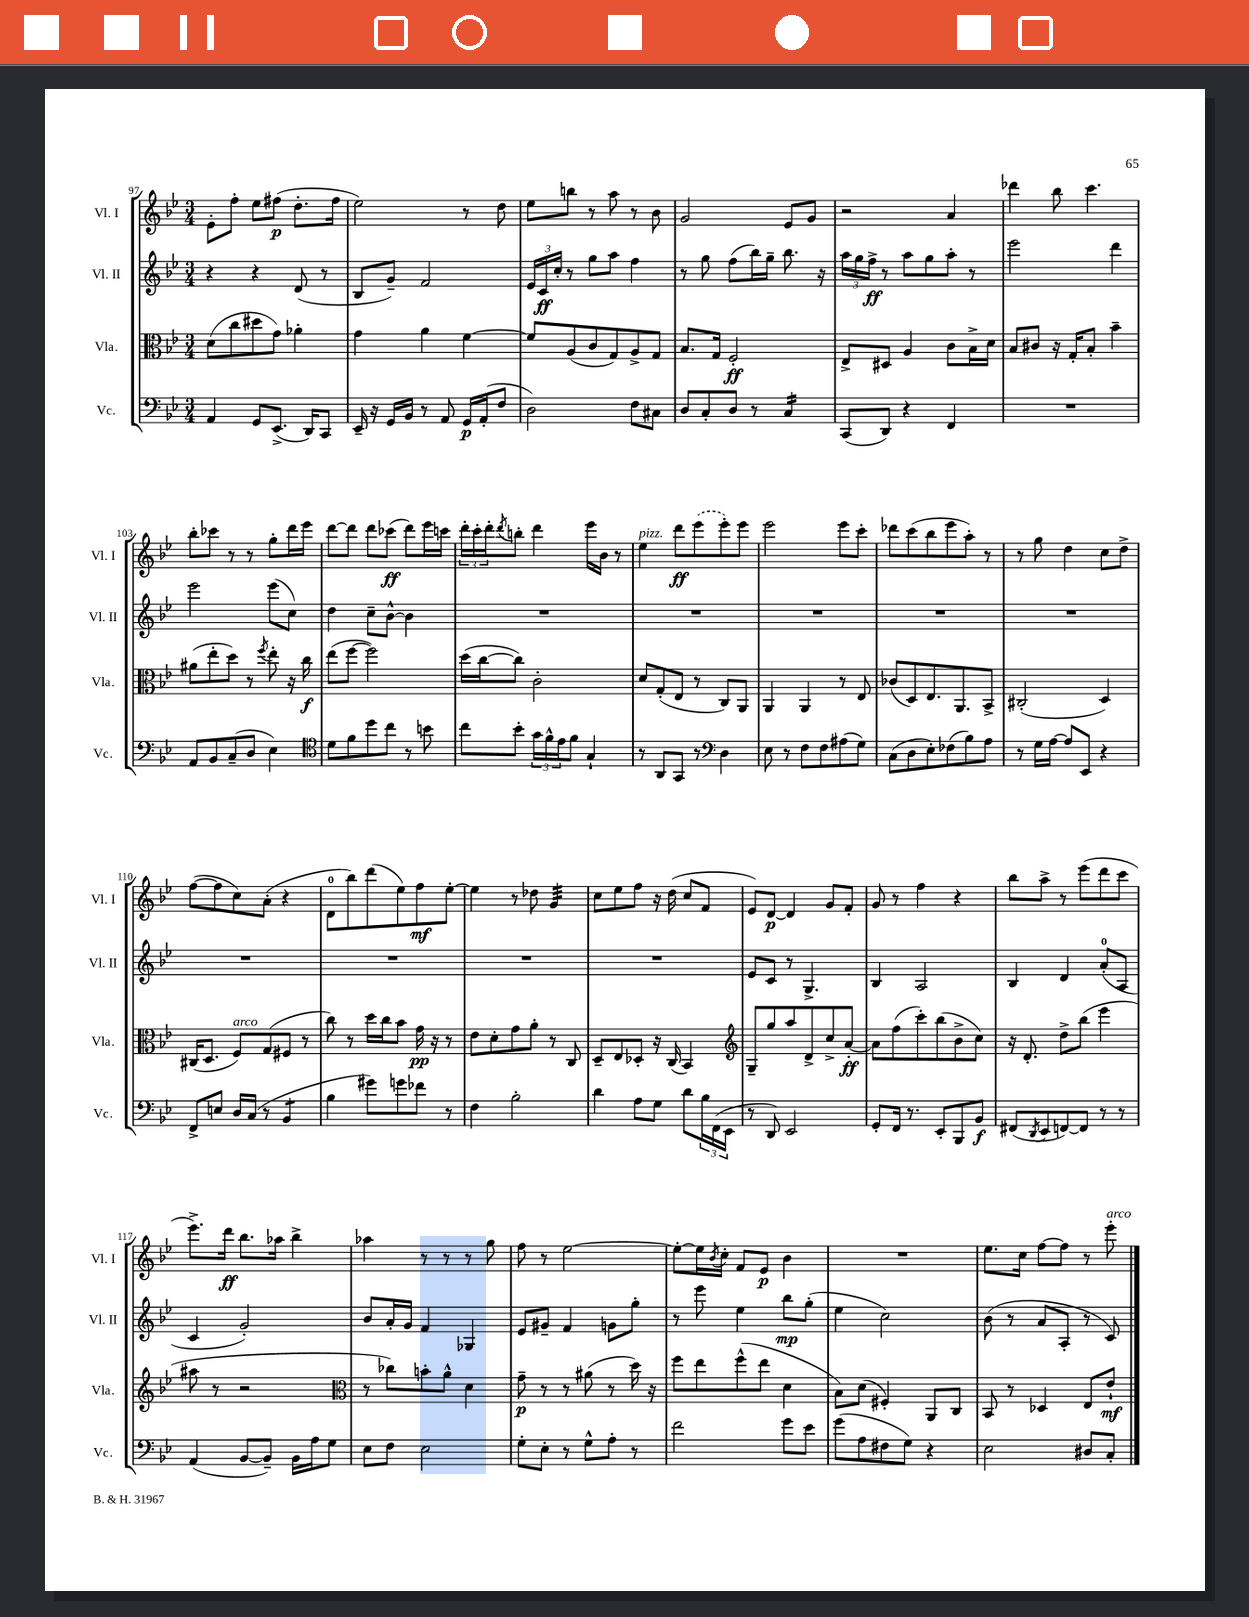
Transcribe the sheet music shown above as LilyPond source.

<<
\new StaffGroup <<
\new Staff = "s0" \with { instrumentName = "Vl. I" shortInstrumentName = "Vl. I" } {
    \clef treble \key bes \major \numericTimeSignature \time 3/4
    ees'8-. f''8-. ees''8 fis''8\p( d''8.-. fis''16 |
    ees''2) r8 d''8 |
    ees''8 b''8 r8 a''8 r8 bes'8 |
    g'2 ees'8 g'8 |
    r2 a'4 |
    des'''4 bes''8 c'''4. |
    bes''8-. ces'''8 r8 r8 g''8-. d'''16 ees'''16 |
    d'''8~ d'''8 d'''8 ces'''8\ff( d'''8) ees'''16 c'''16 |
    \tuplet 3/2 { d'''16-. c'''16-. d'''16-. } \acciaccatura { d'''8 } b''8-. d'''4 ees'''16 bes'16 r8 |
    ees''4^\markup { \italic "pizz." } d'''8\ff \once \slurDashed ees'''8( ees'''8-.) ees'''8 |
    ees'''2 ees'''8 c'''8-. |
    des'''8 c'''8( bes''8 ees'''8 a''8-.) r8 |
    r8 g''8 d''4 c''8 d''8-> |
    f''8~( f''8 c''8) a'8-.( r4 |
    d'8-0 bes''8) d'''8( ees''8) f''8\mf ees''8~-. |
    ees''4 r8 des''8 g'4:32 |
    c''8 ees''8 f''8 r16 d''16( c''8 f'8 |
    ees'8) d'8~\p d'4 g'8 f'8-. |
    g'8 r8 f''4 r4 |
    bes''8 a''8-> r8 ees'''8( d'''8 c'''8 |
    ees'''8.->) d'''16\ff bes''8. aes''16 bes''4-> |
    aes''4 r8 r8 r8 g''8 |
    f''8 r8 ees''2~ |
    ees''8~-. ees''16 \acciaccatura { bes'8 } c''16-. f'8 ees'8\p bes'4 |
    R2. |
    ees''8. c''16 f''8~ f''8 r8 ees'''8-.^\markup { \italic "arco" } \bar "|." |
}
\new Staff = "s1" \with { instrumentName = "Vl. II" shortInstrumentName = "Vl. II" } {
    \clef treble \key bes \major \numericTimeSignature \time 3/4
    r4 r4 d'8( r8 |
    bes8 g'8--) f'2 |
    \tuplet 3/2 { ees'16 c'16\ff c''16-. } r8 g''8 a''8 f''4 |
    r8 g''8 f''8( bes''16) g''16-- bes''8. r16 |
    \tuplet 3/2 { a''16 g''16 f''16->\ff } r8 a''8 g''8 a''8-. r8 |
    ees'''2 d'''4 |
    ees'''2 ees'''8( c''8) |
    d''4 c''8-- bes'8~-^ bes'4 |
    R2. |
    R2. |
    R2. |
    R2. |
    R2. |
    R2. |
    R2. |
    R2. |
    R2. |
    ees'8 c'8 r8 g4.-> |
    bes4 a2 |
    bes4 d'4 a'8-0-.( a8 |
    c'4 g'2-.) |
    bes'8 a'16-. g'16 f'4 ges4 |
    ees'8 gis'8-- f'4 g'8 g''8-. |
    r8 ees'''8 ees''4 bes''8\mp g''8-.( |
    ees''4 c''2) |
    bes'8( r8 a'8 a8-. r8 c'8) \bar "|." |
}
\new Staff = "s2" \with { instrumentName = "Vla." shortInstrumentName = "Vla." } {
    \clef alto \key bes \major \numericTimeSignature \time 3/4
    d'8( c''8 dis''8 g'8) aes'4-. |
    g'4 a'4 f'4~ |
    f'8 a8( c'8 g8) a8-> g8 |
    bes8. g16 f2-.\ff |
    ees8-> dis8 a4 c'8 bes16-> d'16 |
    bes8 cis'8 r16 g16-. bes8-. bes'4-- |
    ais'8( ees''8-. d''8) r8 \acciaccatura { f''8 } ees''8-. r16 c''16\f |
    ees''8( f''8~ f''2) |
    d''16( c''16~ c''8) c'2-. |
    d'8 g8-.( ees8 r8 c8) a,8 |
    a,4 a,4 r8 ees8 |
    ces'8( d8) ees8. a,8. bes,8-> |
    cis2-.( d4) |
    cis16( d8. f8^\markup { \italic "arco" }) g8( fis8 r8 |
    c''8) r8 d''16 c''16 bes'8 g'16\pp r16 r8 |
    ees'8 d'8-. g'8 a'8-. r8 c8 |
    d8-- ees8 des8-. r16 c16( bes,4) |
    \clef treble g8-- g''8 a''8 d'8-> c''8-> a'8~-.\ff |
    a'8 f''8( c'''8-.) bes''8( bes'8-> c''8) |
    r16 d'8.-. d''8-> bes''8( ees'''4 |
    ais''8 r8 r2 |
    \clef alto r8 ces''8) b'8-. a'8-^ d'4 |
    g'8--\p r8 r8 ais'8( r8 d''16) r16 |
    f''8 ees''8 f''8-^( ees''8 d'4 |
    bes8) d'8( fis4-.) a,8 c8 |
    bes,8 r8 des4 ees8 ees'8-!\mf \bar "|." |
}
\new Staff = "s3" \with { instrumentName = "Vc." shortInstrumentName = "Vc." } {
    \clef bass \key bes \major \numericTimeSignature \time 3/4
    a,4 g,8 ees,8.->( d,16) c,8 |
    ees,16-- r16 g,16 bes,16 r8 a,8 g,16\p a,16-.( f8 |
    d2) f8 cis8 |
    d8 c8-. d8 r8 c4:16 |
    c,8( d,8) r4 f,4 |
    R2. |
    a,8 bes,8 c8--( d8 ees4) |
    \clef tenor d'8 f'8 d''8 c''8 r8 b'8 |
    c''8 bes'8-. \tuplet 3/2 { g'16 f'16-^ ees'16 } f'8 g4-! |
    r8 a,8 g,8 r8 \clef bass d4 |
    ees8 r8 f8 f8 ais8( g8) |
    c8( d8 ees8-.) fes8( bes8) a8 |
    r8 g16 a16~ a8 ees,8 r4 |
    f,8-> e8 d16 c16( r8 bes,4:8 |
    bes4 gis'8) g'8 fes'8 r8 |
    f4 bes2-. |
    d'4 a8 g8 d'8 \tuplet 3/2 { bes16 f,16( ees,16 } |
    r8 d,8) ees,2 |
    g,8-. f,16 r8. ees,8-. bes,,8 bes,8\f |
    fis,8( \acciaccatura { d,8 } ees,8 f,8~) f,8 r8 r8 |
    a,4( bes,8~ bes,8--) bes,16 a16 g8 |
    ees8 f8 ees2 |
    g8-. ees8-. r8 g8-^ a8-. r8 |
    f'2 g'8 ees'8 |
    g'8( a8 fis8 g8) r4 |
    ees2 dis8 c8-. \bar "|." |
}
>>
>>
\layout { \context { \Score currentBarNumber = #97 } }
